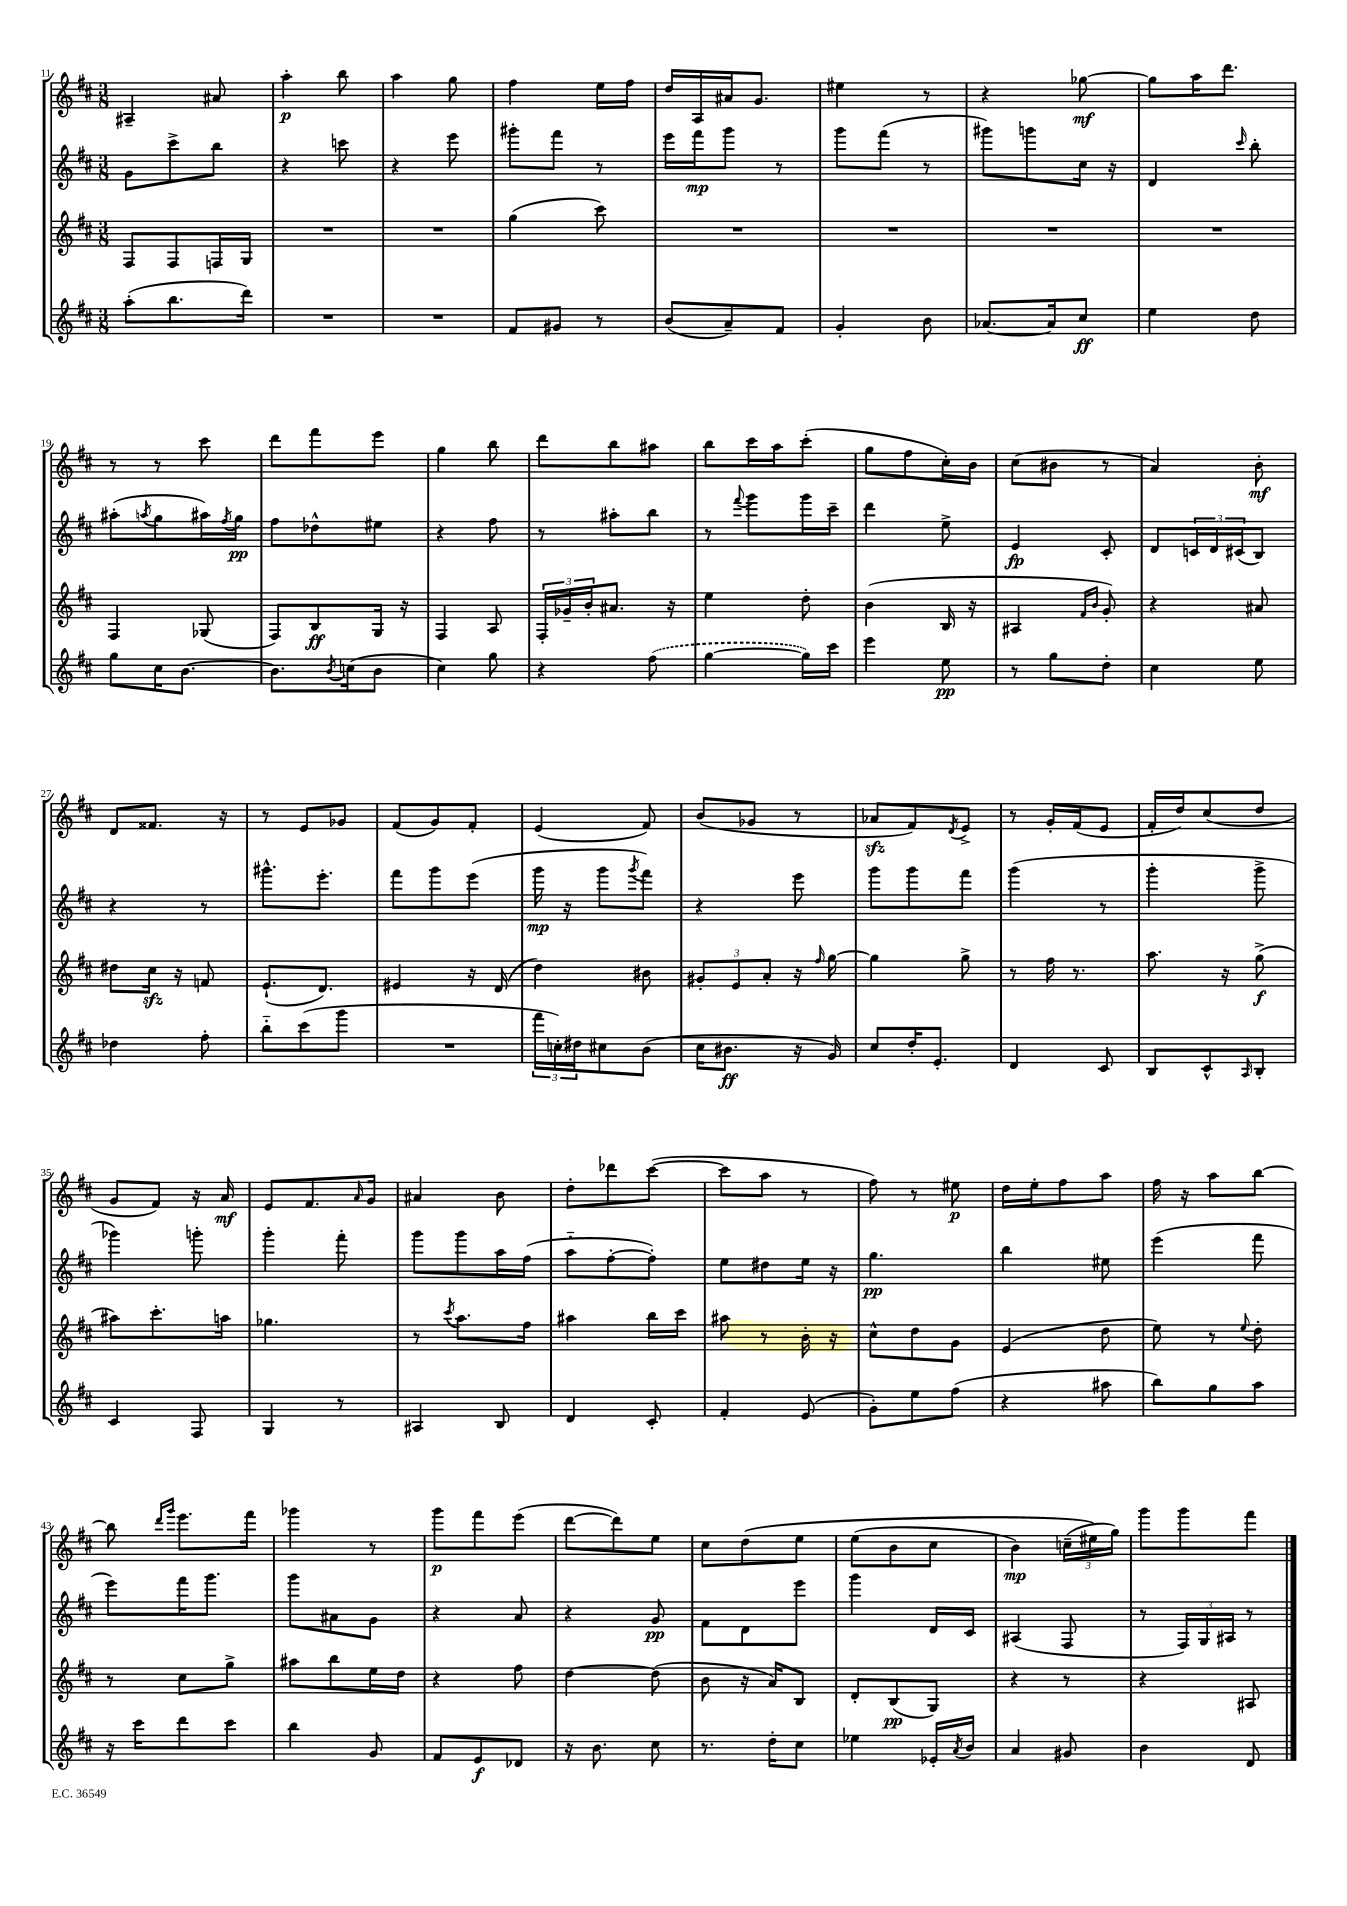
<<
\new StaffGroup <<
\new Staff = "s0" {
    \clef treble \key d \major \numericTimeSignature \time 3/8
    ais4-- ais'8 |
    a''4-.\p b''8 |
    a''4 g''8 |
    fis''4 e''16 fis''16 |
    d''16 a16 ais'16 g'8. |
    eis''4 r8 |
    r4 ges''8~\mf |
    ges''8 a''16 d'''8. |
    r8 r8 cis'''8 |
    d'''8 fis'''8 e'''8 |
    g''4 b''8 |
    d'''8 b''8 ais''8 |
    b''8 cis'''16 a''16 cis'''8-.( |
    g''8 fis''8 cis''16-.) b'16 |
    cis''8( bis'8 r8 |
    a'4) b'8-.\mf |
    d'8 fisis'8. r16 |
    r8 e'8 ges'8 |
    fis'8( g'8) fis'8-. |
    e'4( fis'8) |
    b'8( ges'8 r8 |
    aes'8\sfz fis'8) \acciaccatura { d'8 } e'8-> |
    r8 g'16-. fis'16( e'8 |
    fis'16-. d''16) cis''8( d''8 |
    g'8 fis'8) r16 a'16\mf |
    e'8 fis'8. \grace { a'16 } g'16 |
    ais'4 b'8 |
    d''8-. des'''8 cis'''8~( |
    cis'''8 a''8 r8 |
    fis''8) r8 eis''8\p |
    d''16 e''16-. fis''8 a''8 |
    fis''16 r16 a''8 b''8~ |
    b''8 \grace { d'''16 g'''16 } e'''8. fis'''16 |
    ges'''4 r8 |
    g'''8\p fis'''8 e'''8( |
    d'''8~ d'''8) e''8 |
    cis''8 d''8\( e''8 |
    e''8( b'8 cis''8 |
    b'4\mp) \tuplet 3/2 { c''16--( eis''16\) g''16) } |
    g'''8 g'''8 fis'''8 \bar "|." |
}
\new Staff = "s1" {
    \clef treble \key d \major \numericTimeSignature \time 3/8
    g'8 cis'''8-> b''8 |
    r4 c'''8 |
    r4 e'''8 |
    gis'''8-. fis'''8 r8 |
    e'''16 fis'''16\mp g'''8 r8 |
    g'''8 fis'''8( r8 |
    gis'''8) g'''8 cis''16 r16 |
    d'4 \grace { cis'''16 } b''8-. |
    ais''8-.( \acciaccatura { a''8 } g''8 ais''16) \acciaccatura { fis''8 } g''16\pp |
    fis''8 des''8-^ eis''8 |
    r4 fis''8 |
    r8 ais''8-. b''8 |
    r8 \appoggiatura { fis'''8 } g'''8 g'''16 cis'''16-- |
    d'''4 e''8-> |
    e'4\fp cis'8-. |
    d'8 \tuplet 3/2 { c'16 d'16 cis'16( } b8) |
    r4 r8 |
    gis'''8.-^ e'''8.-. |
    fis'''8 g'''8 e'''8( |
    g'''16\mp r16 g'''8 \acciaccatura { g'''8 } fis'''8) |
    r4 e'''8 |
    g'''8 g'''8 fis'''8 |
    g'''4( r8 |
    g'''4-. g'''8-> |
    ges'''4) g'''8-. |
    g'''4-. fis'''8-. |
    g'''8 g'''8 a''16 fis''16( |
    a''8-_ fis''8~-. fis''8-.) |
    e''8 dis''8 e''16 r16 |
    g''4.\pp |
    b''4 eis''8 |
    e'''4( fis'''8 |
    e'''8) fis'''16 g'''8. |
    g'''8 ais'8 g'8 |
    r4 a'8 |
    r4 g'8\pp |
    fis'8 d'8 e'''8 |
    g'''4 d'16 cis'16 |
    ais4( fis8 |
    r8 \tuplet 3/2 { fis16) g16 ais16 } r8 \bar "|." |
}
\new Staff = "s2" {
    \clef treble \key d \major \numericTimeSignature \time 3/8
    fis8 fis8 f16 g16 |
    R4. |
    R4. |
    g''4( cis'''8) |
    R4. |
    R4. |
    R4. |
    R4. |
    fis4 ges8( |
    fis8) b8\ff g16 r16 |
    fis4 a8 |
    \tuplet 3/2 { fis16-. ges'16-- b'16-. } ais'8. r16 |
    e''4 d''8-. |
    b'4( b16 r16 |
    ais4 \grace { fis'16 b'16 } g'8-.) |
    r4 ais'8 |
    dis''8 cis''16\sfz r16 f'8 |
    e'8.-!( d'8.) |
    eis'4 r16 d'16( |
    d''4) bis'8 |
    \tuplet 3/2 { gis'8-. e'8 a'8-. } r16 \grace { fis''16 } g''16~ |
    g''4 g''8-> |
    r8 fis''16 r8. |
    a''8. r16 g''8->\f( |
    ais''8) cis'''8.-. a''16 |
    ges''4. |
    r8 \acciaccatura { cis'''8 } a''8. fis''16 |
    ais''4 b''16 cis'''16 |
    ais''8 r8 b'16-. r16 |
    cis''8-^ d''8 g'8 |
    e'4( d''8 |
    e''8) r8 \appoggiatura { e''8 } d''8-. |
    r8 cis''8 g''8-> |
    ais''8 b''8 e''16 d''16 |
    r4 fis''8 |
    d''4~ d''8( |
    b'8 r16 a'16) b8 |
    d'8-. b8\pp( g8) |
    r4 r8 |
    r4 ais8 \bar "|." |
}
\new Staff = "s3" {
    \clef treble \key d \major \numericTimeSignature \time 3/8
    a''8-.( b''8. d'''16) |
    R4. |
    R4. |
    fis'8 gis'8 r8 |
    b'8( a'8--) fis'8 |
    g'4-. b'8 |
    aes'8.~ aes'16 cis''8\ff |
    e''4 d''8 |
    g''8 cis''16 b'8.~ |
    b'8. \acciaccatura { b'8 } c''16( b'8 |
    cis''4) g''8 |
    r4 \once \slurDashed fis''8( |
    g''4~ g''16) cis'''16 |
    e'''4 e''8\pp |
    r8 g''8 d''8-. |
    cis''4 e''8 |
    des''4 fis''8-. |
    b''8-_ cis'''8( g'''8 |
    R4. |
    \tuplet 3/2 { fis'''16 c''16-.) dis''16 } cis''8 b'8( |
    cis''16 bis'8.\ff r16 g'16) |
    cis''8 d''16-. e'8.-. |
    d'4 cis'8 |
    b8 cis'8-^ \grace { a16 } b8-. |
    cis'4 fis8 |
    g4 r8 |
    ais4 b8 |
    d'4 cis'8-. |
    fis'4-. e'8( |
    g'8-.) e''8 fis''8( |
    r4 ais''8 |
    b''8) g''8 a''8 |
    r16 cis'''16 d'''8 cis'''8 |
    b''4 g'8 |
    fis'8 e'8\f des'8 |
    r16 b'8. cis''8 |
    r8. d''16-. cis''8 |
    ees''4 ees'16-. \acciaccatura { a'8 } b'16 |
    a'4 gis'8 |
    b'4 d'8 \bar "|." |
}
>>
>>
\layout { \context { \Score currentBarNumber = #11 } }
